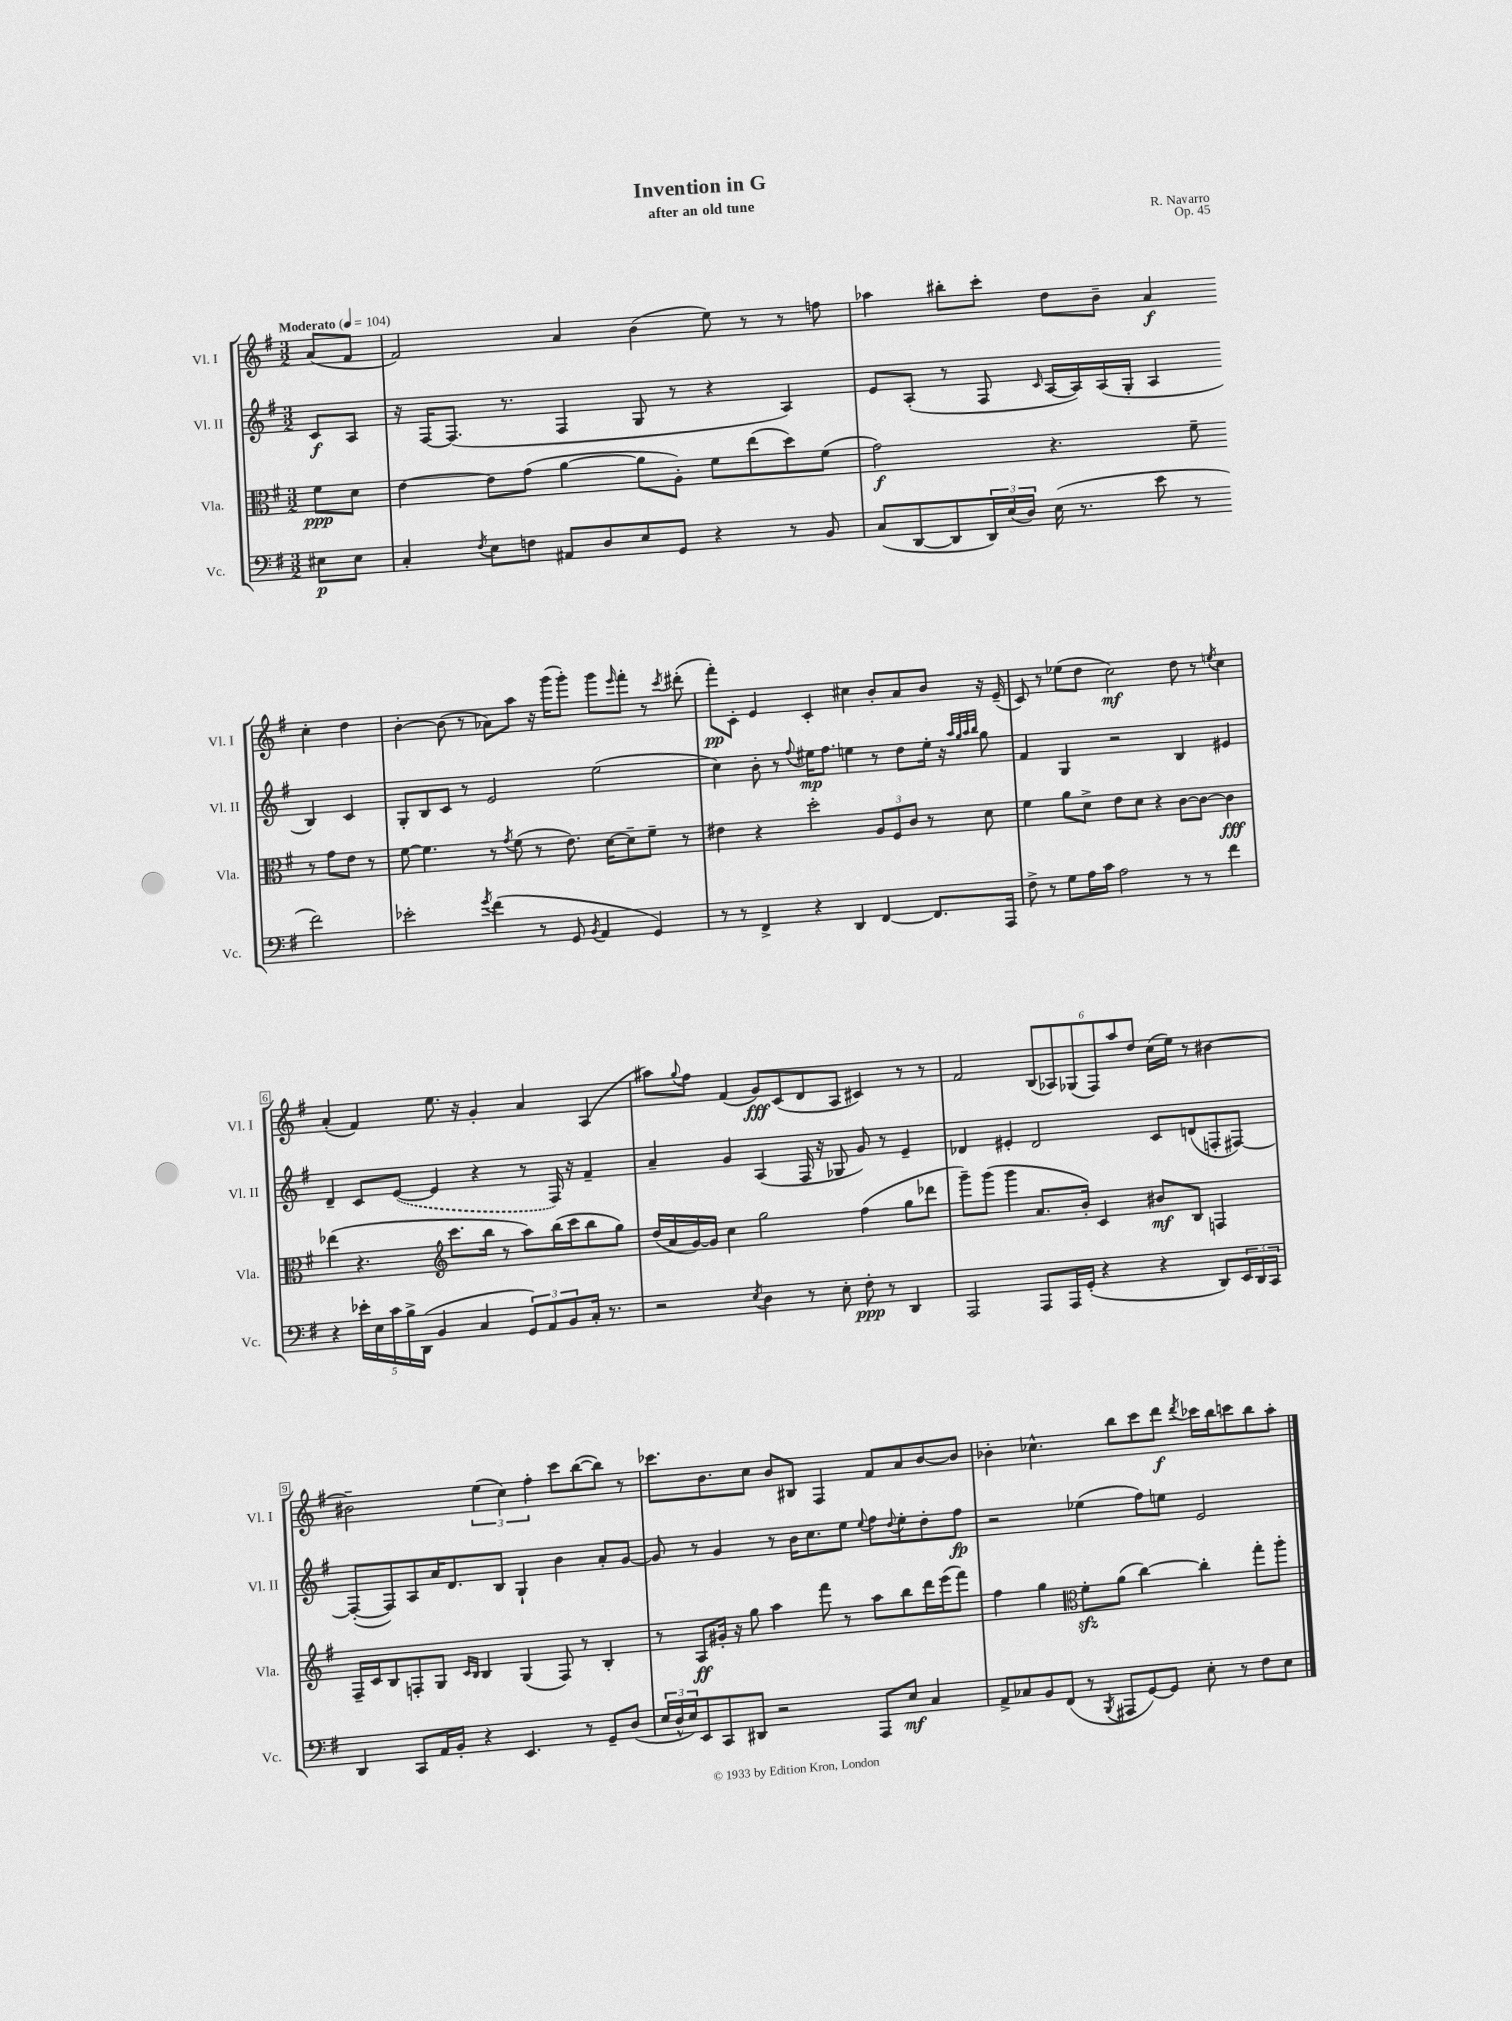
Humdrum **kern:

**kern	**kern	**kern	**kern
*staff4	*staff3	*staff2	*staff1
*clefF4	*clefC3	*clefG2	*clefG2
*k[f#]	*k[f#]	*k[f#]	*k[f#]
*M3/2	*M3/2	*M3/2	*M3/2
*MM104	*MM104	*MM104	*MM104
8E#\L	8f#\L	8c/L	(8a/L
8E#\J	8d\J	8A/J	8f#/J
=	=	=	=
4C'/	[4e\	16r	2f#/)
.	.	[16F#/LK	.
.	.	(8.F#/]J	.
8qF#/	.	.	.
8E\L	8e\]L	.	.
.	.	8.r	.
8F\J	(8g\J	.	.
8AA#/L	[4a\	4F#/	4a/
8D/	.	.	.
8E/	8a\]L	8G/	(4b\
8GG/J	8A'\J)	8r	.
4r	8f#\L	4r	8ee\)
.	(8ee\	.	8r
8r	8dd\)	4A/)	8r
8BB/	(8f#\J	.	8ff\
=	=	=	=
(8C/L	2g\)	8e/L	4aa-\
[8DD/	.	(8A'/J	.
8DD/]	.	8r	8bb#'\L
24DD/L)	.	8F#/	8ccc'\J
(24E/	.	.	.
24D/JJ)	.	.	.
.	.	16qqc/	.
(16E\	4.r	[16A/LL	8dd\L
8.r	.	16A/])	.
.	.	(16A/	8b~\J
.	.	16G'/JJ	.
8e\	.	4A/	4a/
8r	8f#~\	.	.
2f#\)	8r	4B/)	4cc'\
.	8g\L	.	.
.	8e\J	4c/	4dd\
.	8r	.	.
=	=	=	=
2e-'\	[8f#\	8G'/L	[4b'\
.	4.f#\]	8B/	.
.	.	8c/J	(8b\]
.	.	8r	8r
8qg/	.	.	.
(4f#\	8r	2e/	8a-\L)
.	8qg/	.	.
.	(8f#\	.	8aa\J
8r	8r	.	16r
.	.	.	(16ggg\LK
8GG/	8.e\)	.	8ggg'\J)
8qBB/	.	.	.
4AA/	.	(2ee\	8ggg\L
.	[16d\LK	.	.
.	.	.	16qqeee/
.	8d~\]	.	8fff#'\J
4GG/)	8f#~\J	.	8r
.	.	.	8qccc/
.	8r	.	(8ddd#'\
=	=	=	=
8r	4e#\	4cc\)	8fff#'\L)
8r	.	.	8c'\J
4FF#^/	4r	8b'\	4e/
.	.	8r	.
.	.	8qqff#/	.
4r	2dd'\	16ee#\LK	4c'/
.	.	8.ff#\J	.
4DD/	.	4ee\	4cc#\
[4FF#/	12A/L	8r	8b'/L
.	12F#/	.	.
.	.	8dd\L	8a/
.	12c/J	.	.
8.FF#/]L	8r	16ee'\Jk	8b/J
.	.	16r	.
.	.	32qqaa/LLL	.
.	.	32qqgg/	.
.	.	32qqaa/	.
.	.	32qqbb/JJJ	.
.	8d\	8gg\	16r
16AAA/Jk	.	.	(16e~/
=	=	=	=
8F#^\	4f#\	4f#/	8c/)
8r	.	.	8r
8G\L	8a\L	4G/	(8ee-\L
16A\L	8d^\J	.	8dd\J
16c\JJ	.	.	.
2A\	8e\L	2r	2cc\)
.	8d\J	.	.
.	4r	.	.
8r	[8c\L	4B/	8dd\
8r	8c\_J	.	8r
.	.	.	8qee/
4f#\	4c\]	4e#/	4cc\
=	=	=	=
4r	(4ee-\	4d~/	(4a'/
20e-'\LL	4.r	8c/L	4f#/)
20E\	.	.	.
20c\	.	.	.
.	.	([8e/J	.
20B^\	.	.	.
(20DD\JJ	.	.	.
4BB/	.	4e/]	8.ee\
*	*clefG2	*	*
.	8.ccc\L	.	.
.	.	.	16r
4C/	.	4r	4g'/
.	16bb\Jk	.	.
.	8r	.	.
12GG/L)	8aa\L)	8r	4a/
12AA/	.	.	.
.	(16bb\L	16F#/)	.
12BB/	.	.	.
.	16ccc\J	16r	.
16C'/Jk	8bb\	4f#~/	(4A/
8.r	.	.	.
.	8gg\J)	.	.
=	=	=	=
2r	(16dd/LL	4a~/	8aa#\L)
.	16a/	.	.
.	.	.	8qqgg/
.	[16g/)	.	8ff#\J
.	16g/]JJ	.	.
.	4cc\	4g/	(4f#/
8qE/	.	.	.
4D\	2gg\	(4A/	8g/L)
.	.	.	(8c/
8r	.	16F#/	8d/
.	.	16r	.
8E'\	.	8G-/	8A/J
8F#'\	(4ff#\	8g/)	4c#/)
8r	.	8r	.
4DD/	8gg\L	4e~/	8r
.	8ddd-\J	.	8r
=	=	=	=
2AAA/	8ggg~\L)	4d-/	2f#/
.	(8ggg\J	.	.
.	4ggg\	4e#'/	.
8AAA/L	8.a/L	2d-/	(12B/L
.	.	.	12A-/)
16AAA/L	.	.	.
.	.	.	(12G-/
(16GG'/JJ	16b'/Jk)	.	.
4r	4c/	.	12F#/)
.	.	.	12aa/
.	.	.	12dd/J
4r	8b#/L	8c/L	(16cc\LL
.	.	.	16ee\JJ)
.	8B/J	(8d/	8r
8DD/L)	4F/	8F'/	[4b#\
24EE/L	.	[8F#/J)	.
24DD/	.	.	.
24CC/JJ	.	.	.
=	=	=	=
4DD/	16F#~/LL	(8F#'/_L	2b#~\]
.	16c/J	.	.
.	8B/	8F#/])	.
8CC/L	8F'/	8A/	.
16AA/L	8G/J	16a/K	.
16BB'/JJ	.	8.d/	.
.	16qqc/LL	.	.
.	16qqB/JJ	.	.
4r	4B/	.	(6ee\
.	.	8B/J	.
.	.	.	6cc\)
4.EE/	(4G/	4G`/	.
.	.	.	6ff#'\
.	8F/)	4b\	8ccc\L
8r	8r	.	([8bb\
8GG~/L	4B'/	8a'/L	8bb\]J)
(8D/J	.	[8g/J	8r
=	=	=	=
24E/LL	8r	8g/]	8.ccc-\L
24D^^/	.	.	.
24E/J)	.	.	.
8EE/	8A/L	8r	.
.	.	.	8.b\
8CC/	16g#'/Jk	4g/	.
.	16r	.	.
8DD#/J	8gg\	.	8cc\J
2r	4aa\	8r	8b/L
.	.	16b\LK	8B#/J
.	.	8.cc\	.
.	8fff#\	.	4F#/
.	8r	8ee\J	.
.	.	8qqee/	.
8AAA/L	8aa\L	8ff#\L	8f#/L
.	.	8qqdd/	.
8E/J	8bb\	8ee'\	8a/
4C/	16ddd\L	8dd'\	[8b/
.	(16eee\J	.	.
.	8fff#\J)	8ff#\J	8b/]J
=	=	=	=
8AA^/L	4ff#\	2r	4b-'\
8C-/	.	.	.
8BB/	4gg\	.	4.cc-^^\
(8FF#/J	.	.	.
*	*clefC3	*	*
8r	8f#'\L	(4ee-\	.
8qBBB/	.	.	.
8AAA#/L	(8a\J	.	8bb\L
[8GG/)	[4cc\)	8ff#\L)	8ccc\
8GG/]J	.	8ee\J	8ddd\J
.	.	.	8qddd/
8E'\	4cc'\]	2e/	16ccc-\LL
.	.	.	16bb\J
8r	.	.	8ccc\
8F#\L	8gg'\L	.	8bb\
8E\J	8aa'\J	.	8aa'\J
==	==	==	==
*-	*-	*-	*-
